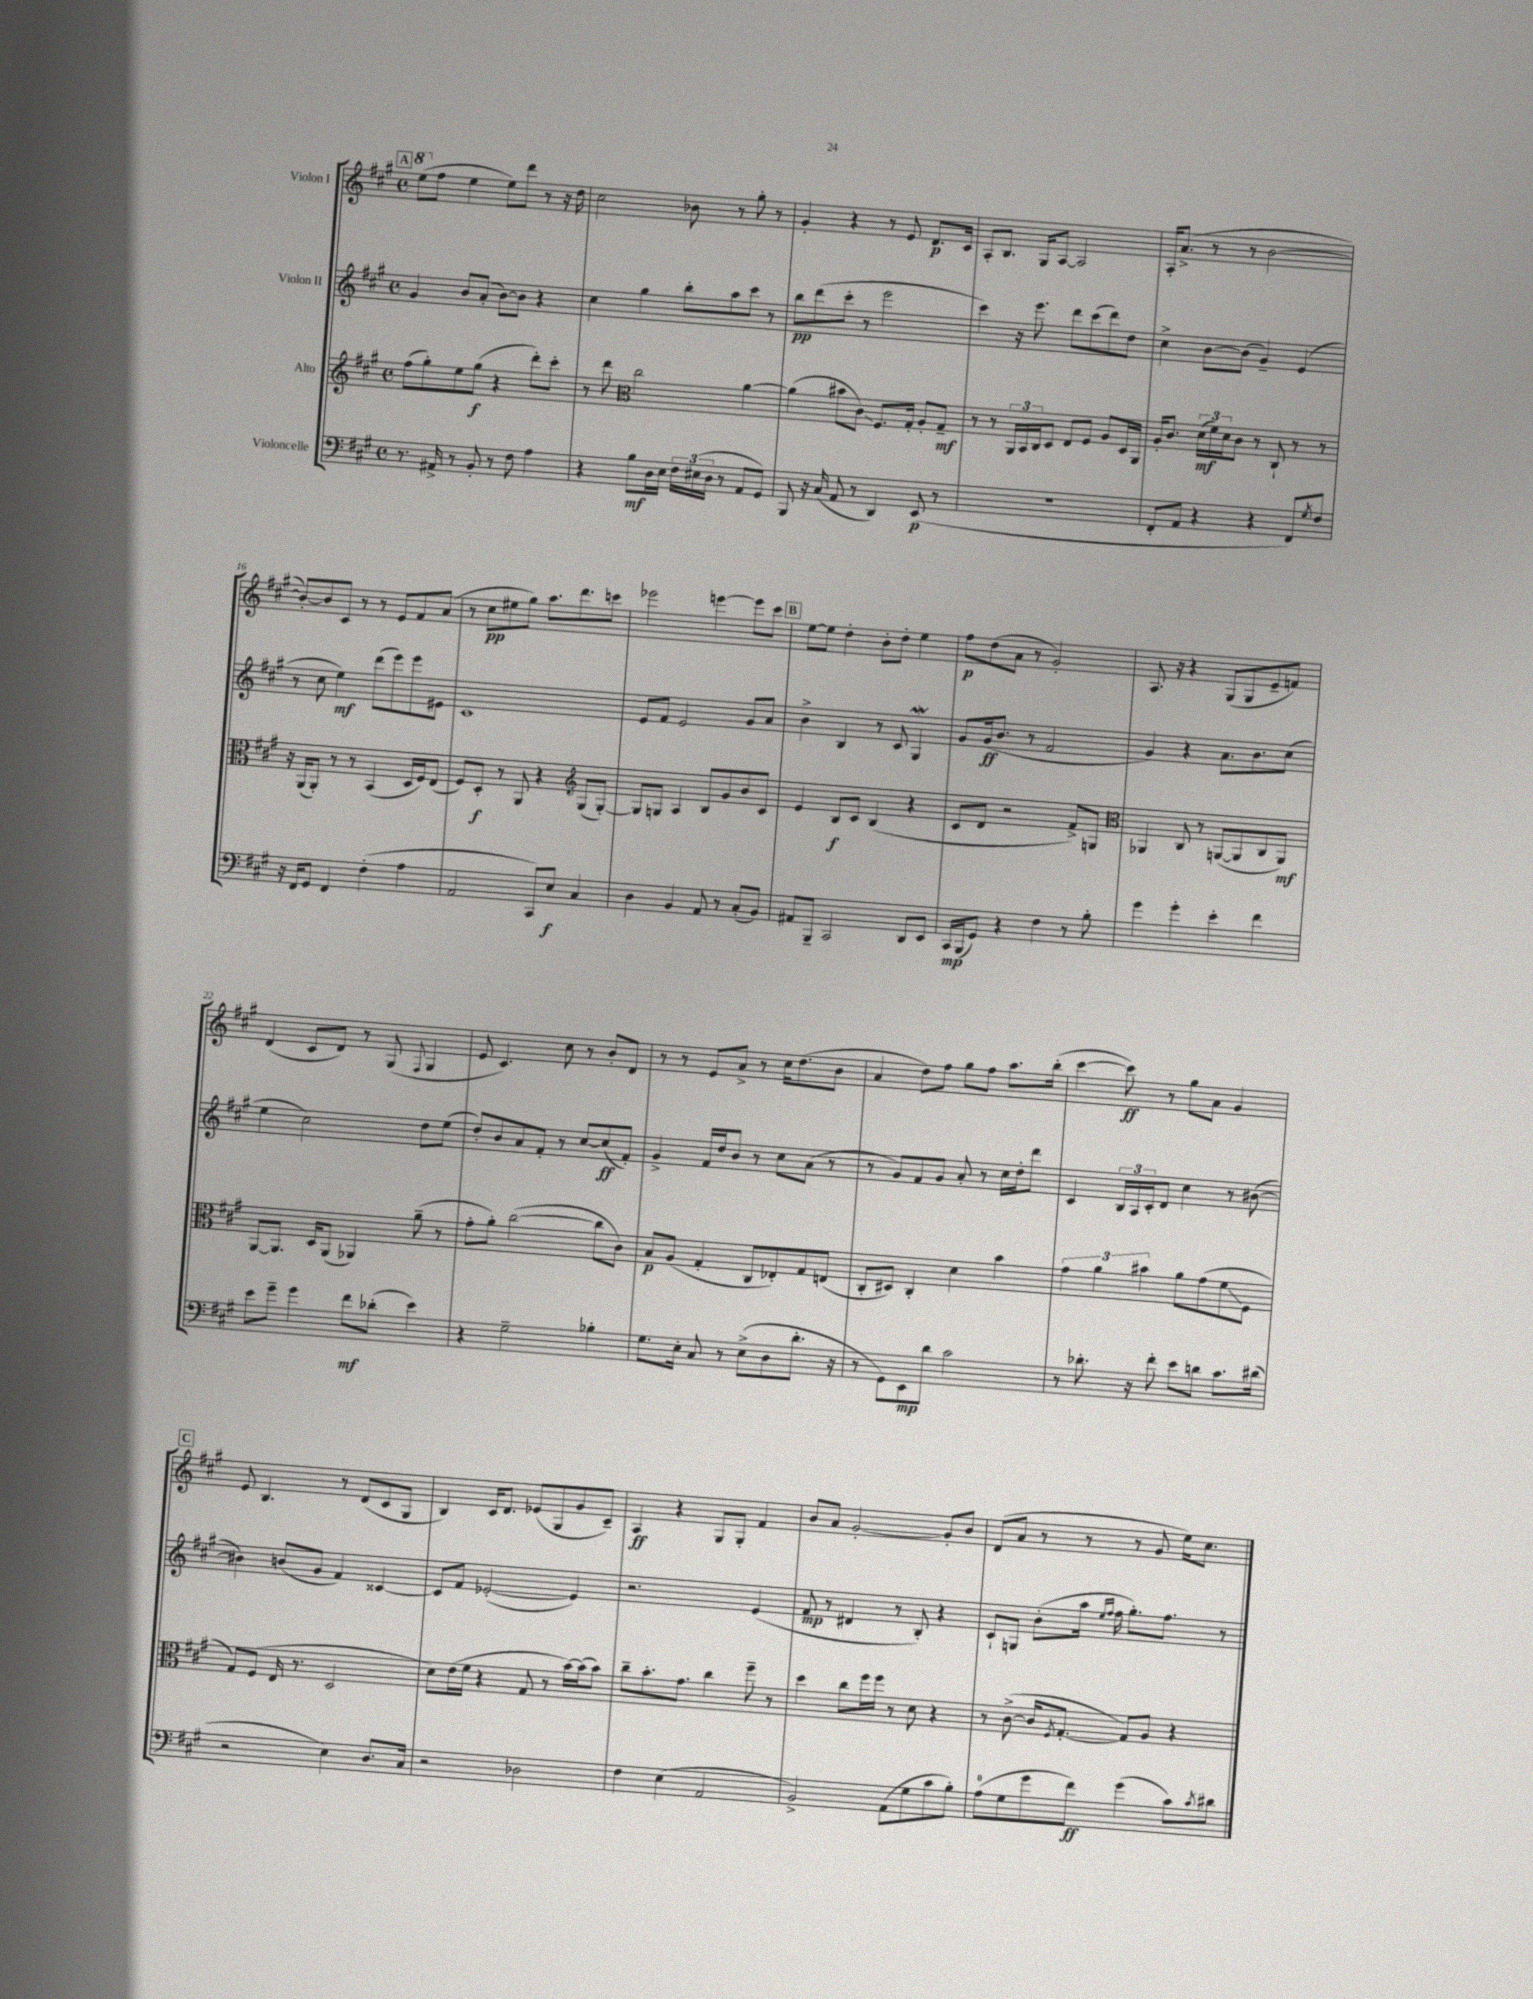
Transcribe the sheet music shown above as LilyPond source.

<<
\new StaffGroup <<
\new Staff = "s0" \with { instrumentName = "Violon I" } {
    \clef treble \key a \major \defaultTimeSignature \time 4/4
    \mark \markup { \box "A" } \ottava #1 e'''8( \ottava #0 fis''8 e''4 e''8) d'''8 r8 r16 d''16 |
    cis''2 bes'8 r8 gis''8-. r8 |
    gis'4-. r4 r8 e'8 d'8.\p cis'16 |
    a8-. b8. gis16 a8~ a2 |
    a16-. a'8.->( r8 r8 b'2~ |
    b'8~-.) b'8 cis'8 r8 r8 e'8 fis'8 a'8( |
    r8 cis''8\pp eis''8 gis''8) a''8. d'''8. c'''8 |
    ees'''2 e'''4~ e'''8 cis'''8 |
    \mark \markup { \box "B" } e''8~ e''8 d''4-. b'8-. d''8-. e''4 |
    fis''8\p d''8( a'8 r8 gis'2-.) |
    a8. r16 r4 gis8( gis8 e'8-- f'8) |
    d'4( cis'8 d'8) r8 gis8( \appoggiatura { fis8 } gis4 |
    e'8 cis'4.) cis''8 r8 b'8-. d'8 |
    r8 r8 e'8 a'8-> r8 cis''16 d''8.( b'8 |
    a'4 d''8) fis''8 gis''8 fis''8 a''8. b''16-.( |
    cis'''4~ cis'''8\ff) r8 gis''8 a'8 gis'4 |
    \mark \markup { \box "C" } e'8 b4. r8 d'8( cis'8 gis8 |
    b4) cis'16 d'8. ees'8( gis8 gis'8 cis'8--) |
    a4\ff r4 gis8 gis8-. fis'4 |
    b'8 a'8 gis'2~-. gis'8-. b'8 |
    d'8( a'8 r8 r8 r8 gis'8 e''16) cis''8. \bar "|." |
}
\new Staff = "s1" \with { instrumentName = "Violon II" } {
    \clef treble \key a \major \defaultTimeSignature \time 4/4
    \mark \markup { \box "A" } gis'4 b'8 a'8-.( b'8~) b'8 r4 |
    cis''4 gis''4 b''8-. a''8 cis'''8 r8 |
    b''8\pp d'''8( cis'''8-. r8 e'''2 |
    cis'''4) r16 e'''8. d'''8 cis'''8( d'''8) d''8 |
    cis''4-> b'8~ b'8( gis'4--) e'4( |
    r8 cis''8 e''4\mf) d'''8( e'''8) e'''8 eis'8 |
    cis'1 |
    e'8 fis'8 e'2 gis'8 a'8 |
    \mark \markup { \box "B" } b'4-> b4 r8 cis'8 gis4\mordent |
    gis'8 gis'16\ff( b'8. r8 fis'2 |
    gis'4) r4 a'8. b'8. cis''8( |
    e''4 cis''2) d''8 e''8( |
    d''8-.) b'8 a'8 fis'8-. r8 cis''8~ cis''8\ff( fis'8-.) |
    gis'4-> fis'16 d''16 b'8 r8 cis''8 a'8( r8 |
    r8 gis'8) fis'8 gis'8 a'8-. r8 cis''16 d''16-. d'''8 |
    cis'4 \tuplet 3/2 { b16 a16 cis'16-. } d'8 cis''4 r8 bis'8~( |
    \mark \markup { \box "C" } bis'4) b'8( gis'8 fis'4) cisis'4~ |
    cisis'8 fis'8 ees'2~-.( ees'4) |
    r2. e'4( |
    fis'8\mp r8 dis'4 r8 b8-.) r4 |
    cis'8-! g8 b'8-.( a''16 \grace { e''16 fis''16 } fis''16 gis''8.-.) fis''8. r8 \bar "|." |
}
\new Staff = "s2" \with { instrumentName = "Alto" } {
    \clef treble \key a \major \defaultTimeSignature \time 4/4
    \mark \markup { \box "A" } fis''8( gis''8-.) e''8 gis''8\f( r4 d'''8-.) cis'''8-. |
    r8 d'''8 \clef alto cis''2 a'4~ |
    a'4( bis'8 cis'8\glissando) fis8. gis16-. a8-. gis8--\mf |
    r8 r8 \tuplet 3/2 { a,16 b,16 cis16 } d8 e8 fis8 a8 d16 a,16 |
    a16-. cis'8. \tuplet 3/2 { d'16\mf( fis'16) d'16 } cis'8 r8 cis8-! r8 r8 |
    r16 a,16( a,8-.) r8 r8 b,4( d16 fis16) e8( |
    fis8) d8-.\f r8 a,8 r4 \clef treble gis8( gis8~-.) |
    gis8 g8 a4 b8 gis'8 b'8 cis'8 |
    \mark \markup { \box "B" } e'4 b8\f cis'8 b4( r4 |
    cis'8 d'8 r2 fis'8->) g8 |
    \clef alto aes,4 cis8 r8 a,8~( a,8 cis8 a,8\mf) |
    a,8~ a,8. d16 a,8( aes,4) a'8--( r8 |
    gis'8-. a'8-.) cis''2~( cis''8 cis'8) |
    b8\p a8( gis4-. cis8 ees8-.) gis8 e8( |
    cis8-. dis8) cis4-. d'4 b'4 |
    \tuplet 3/2 { gis'4 a'4 bis'4 } a'8 gis'8( fis'8\glissando fis8 |
    \mark \markup { \box "C" } gis8) fis8( e16 r8. d2 |
    d'8) e'16( fis'16 r4 gis8 r8 b'16~) b'16( b'8) |
    cis''8-- b'8.-. gis'8. cis''4 fis''8-- r8 |
    d''4 cis''8 fis''16 fis''16 r8 d'8 r4 |
    r8 cis'8~->( cis'16 \acciaccatura { fis8 } gis8.~-. gis8) a8 r4 \bar "|." |
}
\new Staff = "s3" \with { instrumentName = "Violoncelle" } {
    \clef bass \key a \major \defaultTimeSignature \time 4/4
    \mark \markup { \box "A" } r8. ais,16-> r8 b,8-. r8 fis8 a4 |
    r4 b8\mf d16 e16 \tuplet 3/2 { fis16 eis16( d16 } r8 a,8 gis,8) |
    b,,8 r16 cis16( a,8 r8 d,4) e,8\p( r8 |
    R1 |
    fis,8-. a,8 r4 r4 fis,8) \acciaccatura { gis8 } fis8 |
    r16 fis,16 gis,8 fis,4 fis4-.( a4 |
    a,2 cis,8) e8\f cis4 |
    d4 b,4 a,8 r8 cis8-.( b,8) |
    \mark \markup { \box "B" } ais,8 b,,8-- cis,2 d,8 e,8 |
    cis,16\mp b,,16( gis,8) r4 fis4 r8 b8-. |
    gis'4 gis'4-. e'4-. fis'4 |
    e'8 gis'8-- gis'4 fis'8\mf des'8-.( e'4) |
    r4 gis2-- bes4-. |
    gis8. e16-. cis8 r8 e8->( d8 d'8.-. r16 |
    r8 gis,8) e,8\mp d'8 cis'2 |
    r8 des'8.-. r16 fis'8-. e'8 d'8 cis'8. dis'16( |
    \mark \markup { \box "C" } r2 e4) d8. cis16 |
    r2 des2 |
    fis4 e4( a,2 |
    b,2->) a,8( gis8 cis'8 b8-.) |
    a8-0( gis8 gis'8 fis'8\ff) gis'4( cis'8) \acciaccatura { cis'8 } dis'8 \bar "|." |
}
>>
>>
\layout { \context { \Score currentBarNumber = #11 } }
